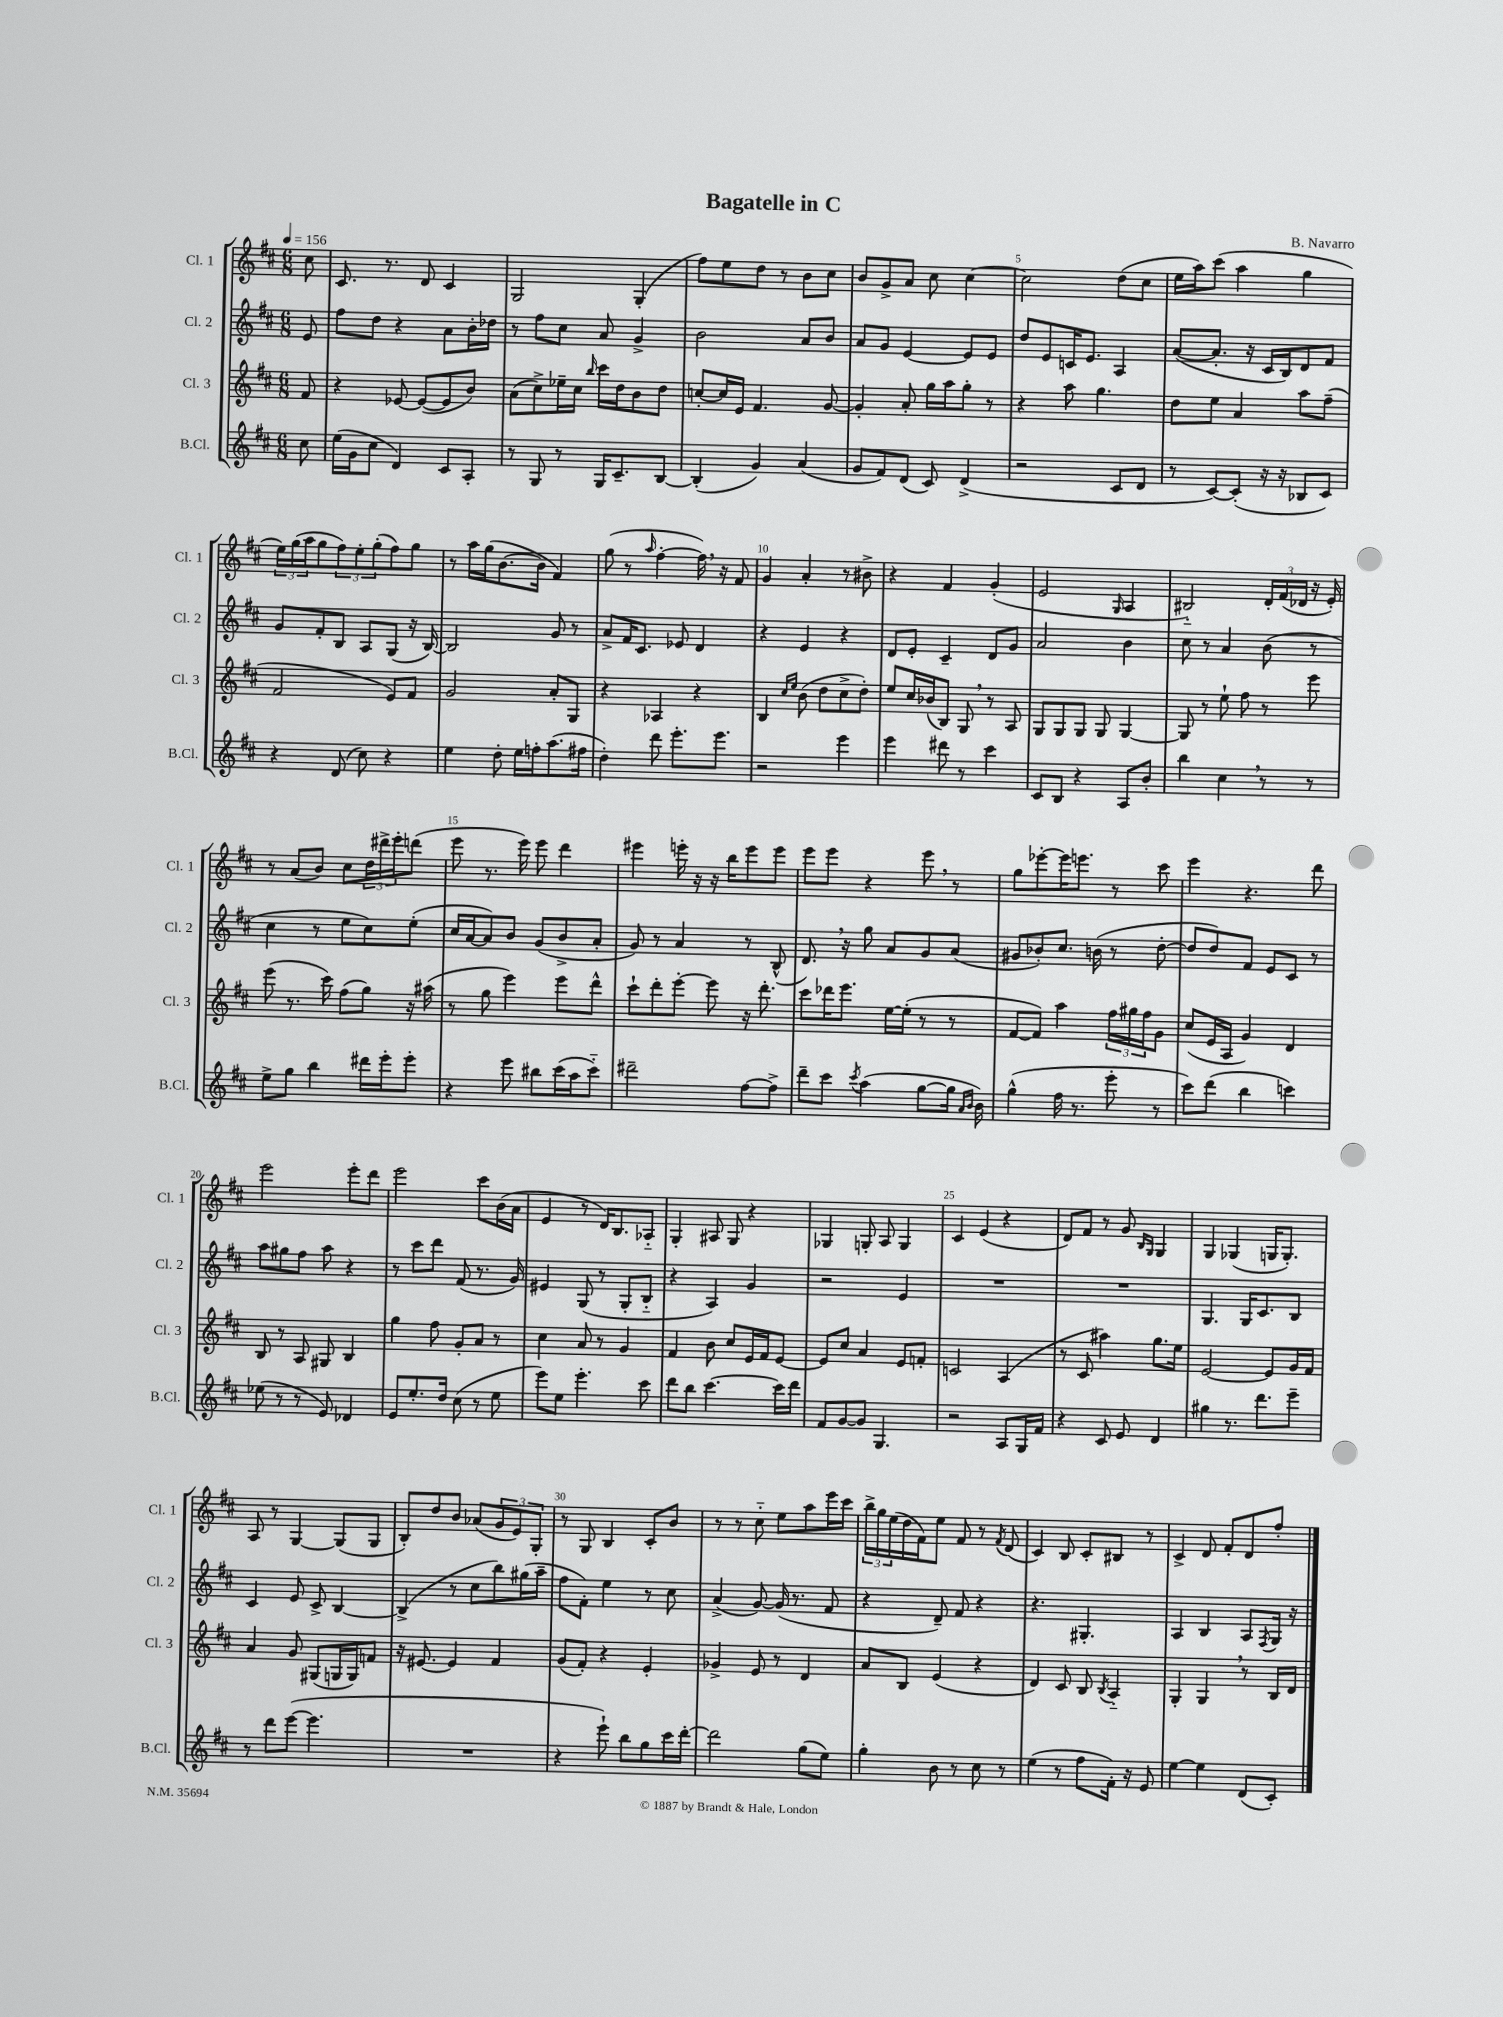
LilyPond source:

\header { title = "Bagatelle in C" composer = "B. Navarro" }
<<
\new StaffGroup <<
\new Staff = "s0" \with { instrumentName = "Cl. 1" shortInstrumentName = "Cl. 1" } {
    \clef treble \key d \major \numericTimeSignature \time 6/8 \partial 8 \tempo 4 = 156
    cis''8 |
    cis'8. r8. d'8 cis'4 |
    g2 g4-.( |
    fis''8) e''8 d''8 r8 b'8 cis''8 |
    b'8 g'8-> a'8 cis''8 cis''4~ |
    cis''2 d''8( cis''8 |
    e''16 a''16) cis'''8( a''4 g''4 |
    \tuplet 3/2 { e''16) g''16( a''16 } g''8 \tuplet 3/2 { fis''8) e''8-. g''8-.( } fis''8) g''8 |
    r8 a''16 g''16( b'8.~ b'16 fis'4) |
    g''8( r8 \grace { a''16 } fis''4~-. fis''16) \breathe r16 fis'8 |
    g'4 a'4-. r8 bis'8-> |
    r4 fis'4 g'4-.( |
    e'2 \grace { g16 } a4 |
    bis2-_) \tuplet 3/2 { d'16-. fis'16( des'16 } r16 e'16-.) |
    r8 a'8( b'8) cis''8 \tuplet 3/2 { d''16 dis'''16-> e'''16-. } d'''8( |
    e'''8 r8. e'''16) e'''8 d'''4 |
    eis'''4 e'''16-. r16 r16 b''16 e'''8 e'''8 |
    e'''8 e'''8 r4 e'''8 \breathe r8 |
    g''8 ees'''8~-. ees'''16 e'''8. r8 cis'''8 |
    e'''4 r4. d'''8 |
    e'''2 e'''8-. d'''8 |
    e'''2 cis'''8 b'16( a'16 |
    e'4 r8 d'16) b8. aes8-_ |
    g4-. ais8 g8 r4 |
    ges4 g8-. a8 g4 |
    cis'4 e'4( r4 |
    d'8) fis'8 r8 g'8 \grace { b16 g16 } g4 |
    g4 ges4( g16 g8.-.) |
    a8 r8 g4~ g8( g8 |
    b8-.) d''8 b'8 aes'8( \tuplet 3/2 { g'8 e'8) g8-. } |
    r8 g8 b4 cis'8-. b'8 |
    r8 r8 cis''8-_ e''8 a''8 e'''16 cis'''16 |
    \tuplet 3/2 { b''16-> g''16 e''16( } d''16 fis'16) e''8 fis'8 r8 \acciaccatura { fis'8 } d'8( |
    cis'4) b8 cis'8-. bis8 r8 |
    cis'4-> d'8 fis'8-. d'8 fis''8-. \bar "|." |
}
\new Staff = "s1" \with { instrumentName = "Cl. 2" shortInstrumentName = "Cl. 2" } {
    \clef treble \key d \major \numericTimeSignature \time 6/8 \partial 8
    e'8 |
    fis''8 d''8 r4 a'8 b'16-. des''16 |
    r8 fis''8 cis''8 a'8 g'4-> |
    b'2 a'8 b'8 |
    a'8 g'8 e'4~ e'8 e'8 |
    d''8 e'8 c'16 e'8. a4 |
    a'8~( a'8.-. r16 cis'16 b16) d'8 fis'8 |
    g'8 fis'8-. b8 a8 g8( r16 b16~) |
    b2 g'8 r8 |
    a'8-> fis'16 cis'8. ees'8 d'4 |
    r4 e'4 r4 |
    d'8 e'8-. cis'4-- d'8 g'8 |
    a'2 b'4 |
    cis''8 r8 a'4 b'8( r8 |
    cis''4 r8 e''8 cis''8) e''8-.( |
    cis''16 a'16~ a'8) b'8 g'8( b'8-> a'8-. |
    g'8) r8 a'4 r8 b8-^( |
    d'8.) \breathe r16 g''8 a'8 g'8 a'8( |
    gis'8 bes'8-.) cis''8. b'16( r8 d''8~-. |
    d''8 d''8) fis'8 e'8 cis'8 r8 |
    a''8 gis''8 fis''8 a''8 r4 |
    r8 cis'''8 d'''8 fis'8( r8. g'16) |
    eis'4 g8( r8 g8-. b8-_ |
    r4 a4) g'4 |
    r2 e'4 |
    R2. |
    R2. |
    g4. g16 cis'8. b8 |
    cis'4 e'8 cis'8-> b4~ |
    b4->( r8 cis''8 b''8) gis''16( a''16-- |
    fis''8 fis'8-.) e''4 r8 cis''8 |
    a'4->( g'8~) g'16( r8. fis'8 |
    r4 d'8--) fis'8 r4 |
    r4. gis4.-. |
    a4 b4 a8 \acciaccatura { fis8 } g16 r16 \bar "|." |
}
\new Staff = "s2" \with { instrumentName = "Cl. 3" shortInstrumentName = "Cl. 3" } {
    \clef treble \key d \major \numericTimeSignature \time 6/8 \partial 8
    fis'8 |
    r4 ees'8~ ees'8~( ees'8 b'8) |
    a'8( cis''8->) ees''16-- cis''16 \grace { b''16 } cis'''16 d''16 b'8 d''8 |
    c''8~-. c''16 e'16 fis'4. g'8~ |
    g'4-. a'8-. g''16 a''16 g''8-. r8 |
    r4 a''8 g''4. |
    d''8 e''8 a'4 a''8 fis''8--( |
    fis'2 e'8) fis'8 |
    g'2 a'8-. g8 |
    r4 aes4 r4 |
    b4 \grace { cis''16 e''16 } b'8( d''8 cis''8-> d''8-.) |
    e''8 cis''16 bes'16( b8) g8 \breathe r8 a8 |
    g8 g8 g8 g8 g4~ |
    g8 r8 e''8-! fis''8 r8 e'''8 |
    e'''8( r8. cis'''16) fis''8( g''8) r16 ais''16( |
    r8 g''8 e'''4) e'''8 d'''8-^ |
    cis'''8-! d'''8-. e'''8~-. e'''8 r16 d'''8.-. |
    cis'''8 des'''16 e'''8. e''16~ e''16-.( r8 r8 |
    fis'8~ fis'8) a''4 \tuplet 3/2 { fis''16 gis''16 fis''16 } g'8 |
    cis''8( e'16 a16 g'4) d'4 |
    b8 r8 a8 gis8 b4 |
    g''4 fis''8 g'8-. a'8 r8 |
    cis''4 a'8 r8 g'4 |
    fis'4 b'8 cis''8 e'16 fis'16 e'8~ |
    e'8 cis''8 a'4 e'8 f'8-. |
    c'2 a4( |
    r8 cis'8 ais''4) g''8. e''16 |
    e'2~ e'8 g'16 fis'16 |
    a'4 g'8 gis8( g16 g16) f'8 |
    r16 eis'8.~ eis'4 fis'4 |
    g'8( fis'8-.) r4 e'4-. |
    ges'4-> e'8 r8 d'4 |
    a'8 b8 e'4( r4 |
    d'4) cis'8 b8 \acciaccatura { b8 } a4-_ |
    g4-. g4 \breathe r8 b16 d'16 \bar "|." |
}
\new Staff = "s3" \with { instrumentName = "B.Cl." shortInstrumentName = "B.Cl." } {
    \clef treble \key d \major \numericTimeSignature \time 6/8 \partial 8
    cis''8 |
    e''16( g'16 cis''8 d'4) cis'8 a8-. |
    r8 g8 r8 g16 cis'8.-- b8~ |
    b4-.( g'4) a'4( |
    g'8 fis'8) d'8( cis'8) d'4->( |
    r2 cis'8 d'8 |
    r8 cis'8~) cis'8-.( r16 r16 bes8 cis'8) |
    r4 d'8( cis''8) r4 |
    e''4 d''8-. e''16 f''16-. a''8.( fis''16 |
    d''4-.) d'''8 e'''8.-. e'''8. |
    r2 e'''4 |
    e'''4 dis'''8 r8 cis'''4 |
    cis'8 b8 r4 a8 b'8-. |
    b''4 cis''4 \breathe r8 r8 |
    e''8-> g''8 b''4 dis'''16 e'''16-. e'''8-. |
    r4 e'''8 bis''8 cis'''16( a''16 cis'''8-_) |
    dis'''2-- fis''8~ fis''8-> |
    d'''8-- cis'''8 \acciaccatura { cis'''8 } a''4( g''8~ g''16 \grace { a'16 b'16 } b'16) |
    g''4-^( fis''16 r8. e'''8-. r8 |
    cis'''8) d'''8( b''4 c'''4) |
    ees''8( r8 r8 e'8) des'4 |
    e'8 e''8.-. d''16 cis''8( r8 e''8 |
    e'''8) e''8 e'''4.-. cis'''8 |
    d'''8 b''8 cis'''4.~ cis'''16 d'''16 |
    fis'8 g'8~ g'8 g4. |
    r2 a8 g16 fis'16 |
    r4 cis'8 e'8 d'4 |
    gis''4 r8. d'''8. e'''8-- |
    r8 d'''8 e'''8~( e'''4. |
    R2. |
    r4 e'''8-!) b''8 g''8 cis'''16 d'''16~-. |
    d'''2 g''8( e''8) |
    g''4-. b'8 r8 cis''8 r8 |
    e''4( r8 fis''8 fis'16-.) r16 e'8 |
    e''4~ e''4 d'8( cis'8-.) \bar "|." |
}
>>
>>
\layout { \context { \Score \override BarNumber.break-visibility = ##(#f #t #t) barNumberVisibility = #(every-nth-bar-number-visible 5) } }
